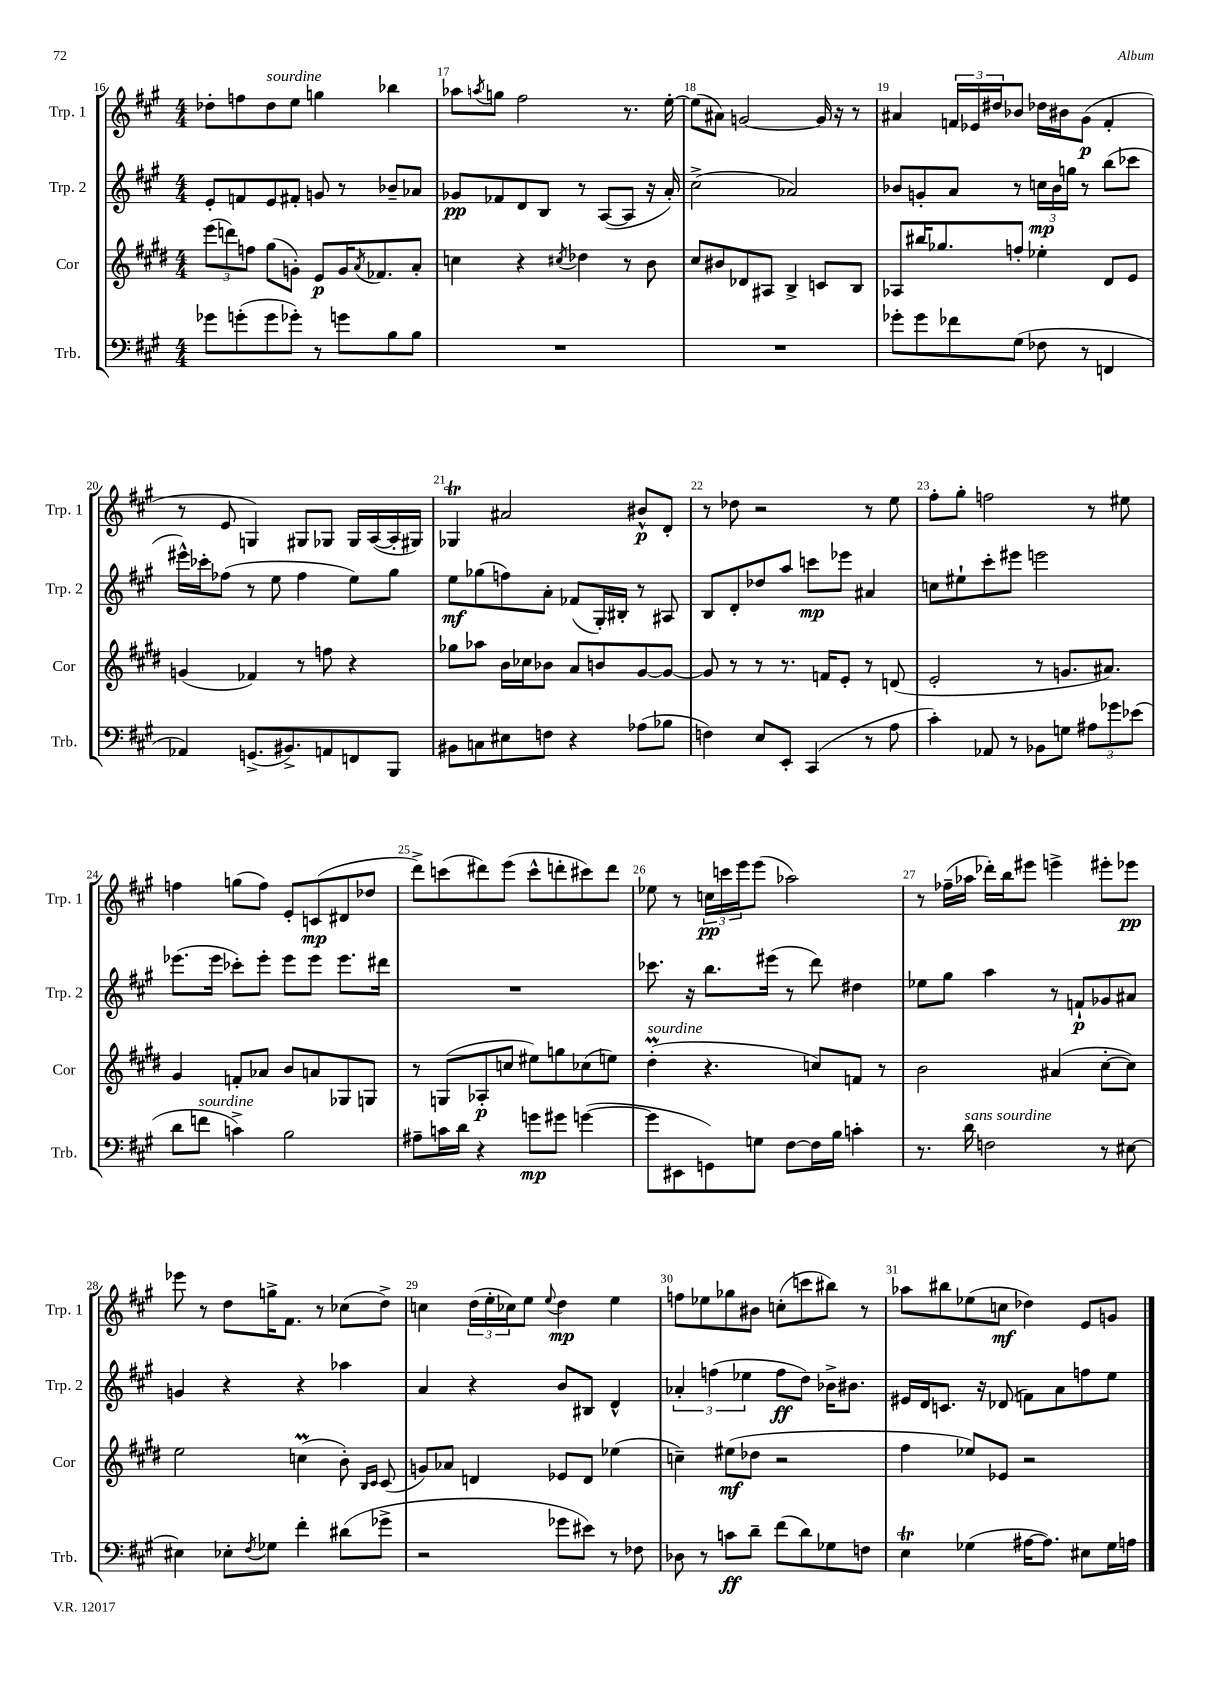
<<
\new StaffGroup <<
\new Staff = "s0" \with { instrumentName = "Trp. 1" shortInstrumentName = "Trp. 1" } {
    \clef treble \key a \major \numericTimeSignature \time 4/4
    des''8-. f''8 des''8^\markup { \italic "sourdine" } e''8 g''4 bes''4 |
    aes''8 \acciaccatura { a''8 } g''8 fis''2 r8. e''16~-. |
    e''8( ais'8) g'2~ g'16 r16 r8 |
    ais'4 \tuplet 3/2 { f'16 ees'16 dis''16 } bes'8 des''16 bis'16 gis'8\p( f'4-. |
    r8 e'8 g4) gis8 ges8 ges16 a16~( a16-. gis16) |
    ges4\trill ais'2 bis'8-^\p d'8-. |
    r8 des''8 r2 r8 e''8 |
    fis''8-. gis''8-. f''2 r8 eis''8 |
    f''4 g''8( f''8) e'8-. c'8\mp( dis'8 des''8 |
    d'''8->) c'''8( dis'''8) e'''8( c'''8-^ d'''8-. cis'''8) d'''8 |
    ees''8 r8 \tuplet 3/2 { c''16\pp c'''16 e'''16 } e'''8( aes''2) |
    r8 fes''16--( aes''16 des'''16-.) b''16 eis'''8 e'''4-> eis'''8-. ees'''8\pp |
    ees'''8 r8 d''8 g''16-> fis'8. r8 ces''8( d''8->) |
    c''4 \tuplet 3/2 { d''16( e''16-. ces''16) } e''8 \appoggiatura { e''8 } d''4\mp e''4 |
    f''8 ees''8 ges''8 bis'8 c''8-.( c'''8 bis''8) r8 |
    aes''8 bis''8 ees''8( c''8\mf des''4) e'8 g'8 \bar "|." |
}
\new Staff = "s1" \with { instrumentName = "Trp. 2" shortInstrumentName = "Trp. 2" } {
    \clef treble \key a \major \numericTimeSignature \time 4/4
    e'8-. f'8 e'8 fis'8-. g'8 r8 bes'8-- aes'8 |
    ges'8\pp fes'8 d'8 b8 r8 a8~( a8 r16 a'16-.) |
    cis''2->( aes'2) |
    bes'8 g'8-. a'8 r8 \tuplet 3/2 { c''16\mp bes'16 g''16 } r8 b''8( ces'''8 |
    eis'''16-^) ces'''16-. fes''8( r8 e''8 fes''4 e''8) gis''8 |
    e''8\mf ges''8( f''8) a'8-. fes'8( gis16-.) bis16-. r8 ais8 |
    b8 d'8-. des''8 a''8 c'''8\mp ees'''8 ais'4 |
    c''8 eis''8-! cis'''8-. eis'''8 e'''2 |
    ees'''8.( ees'''16 ces'''8-.) ees'''8-. ees'''8 ees'''8 ees'''8. dis'''16 |
    R1 |
    ces'''8. r16 b''8. eis'''16( r8 d'''8) dis''4 |
    ees''8 gis''8 a''4 r8 f'8-!\p ges'8 ais'8 |
    g'4 r4 r4 aes''4 |
    a'4 r4 b'8 bis8 d'4-^ |
    \tuplet 3/2 { aes'4-. f''4( ees''4 } f''8\ff d''8) bes'16-> bis'8. |
    eis'16 d'16 c'8. r16 des'8( f'8) a'8 f''8 e''8 \bar "|." |
}
\new Staff = "s2" \with { instrumentName = "Cor" shortInstrumentName = "Cor" } {
    \clef treble \key e \major \numericTimeSignature \time 4/4
    \tuplet 3/2 { e'''8( d'''8) f''8 } gis''8( g'8-.) e'8\p g'16 \acciaccatura { a'8 } fes'8. a'8-. |
    c''4 r4 \acciaccatura { cis''8 } des''4 r8 b'8 |
    cis''8 bis'8 des'8 ais8 b4-> c'8 b8 |
    aes8 bis''16 ges''8. f''8-. ees''4-. dis'8 e'8 |
    g'4( fes'4) r8 f''8 r4 |
    ges''8 aes''8 b'16 ces''16 bes'8 a'8 b'8 gis'8~ gis'8~ |
    gis'8 r8 r8 r8. f'16 e'8-. r8 d'8( |
    e'2-. r8 g'8. ais'8.) |
    gis'4 f'8-. aes'8 b'8 a'8 ges8 g8 |
    r8 g8( aes8-.\p c''8 eis''8) g''8 ces''8( e''8) |
    dis''4-.\prall^\markup { \italic "sourdine" }( r4. c''8) f'8 r8 |
    b'2 ais'4( cis''8~-. cis''8) |
    e''2 c''4\prall( b'8-.) \grace { b16 cis'16 } cis'8( |
    g'8) aes'8 d'4 ees'8 d'8 ees''4( |
    c''4--) eis''8\mf( des''8 r2 |
    fis''4 ees''8) ees'8 r2 \bar "|." |
}
\new Staff = "s3" \with { instrumentName = "Trb." shortInstrumentName = "Trb." } {
    \clef bass \key a \major \numericTimeSignature \time 4/4
    ges'8 g'8-.( g'8 ges'8-.) r8 g'8 b8 b8 |
    R1 |
    R1 |
    ges'8-. ges'8 fes'8 gis8( fes8 r8 f,4 |
    aes,4) g,8.->( bis,8.->) a,8 f,8 b,,8 |
    bis,8 c8 eis8 f8 r4 aes8( bes8 |
    f4) e8 e,8-. cis,4( r8 a8 |
    cis'4-.) aes,8 r8 bes,8 g8 \tuplet 3/2 { ais8 ges'8 ees'8( } |
    d'8 f'8^\markup { \italic "sourdine" } c'4->) b2 |
    ais8-- c'16 d'16 r4 g'8\mp gis'8 g'4~( |
    g'8 eis,8 g,8) g8 fis8~ fis16 b16 c'4-. |
    r8. d'16^\markup { \italic "sans sourdine" } f2 r8 eis8~ |
    eis4 ees8-. \acciaccatura { fis8 } ges8 fis'4-. dis'8( ges'8-> |
    r2 ges'8 eis'8) r8 fes8 |
    des8 r8 c'8\ff d'8-- fis'8( d'8) ges8 f8 |
    e4\trill ges4( ais16~ ais8.) eis8 ges16 a16 \bar "|." |
}
>>
>>
\layout { \context { \Score currentBarNumber = #16 \override BarNumber.break-visibility = ##(#f #t #t) barNumberVisibility = #all-bar-numbers-visible } }
